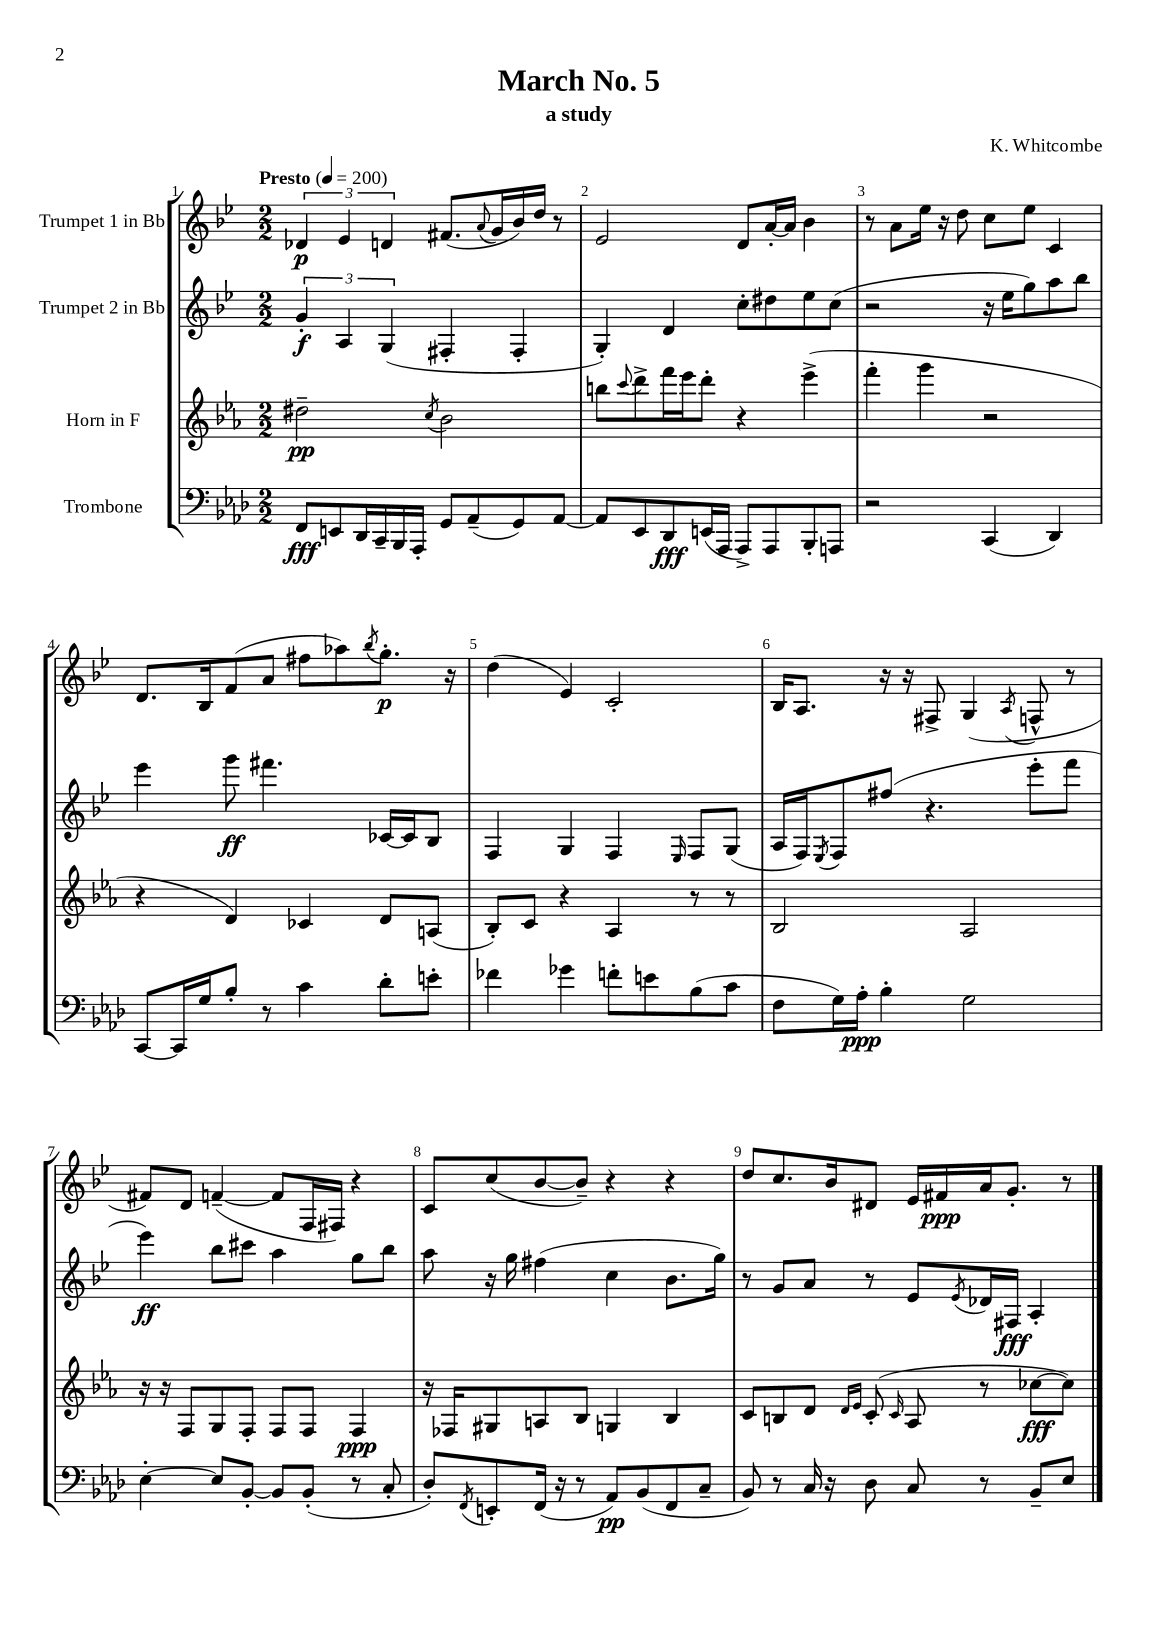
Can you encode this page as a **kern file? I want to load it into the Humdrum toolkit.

**kern	**kern	**kern	**kern
*staff4	*staff3	*staff2	*staff1
*clefF4	*clefG2	*clefG2	*clefG2
*k[b-e-a-d-]	*k[b-e-a-]	*k[b-e-]	*k[b-e-]
*M2/2	*M2/2	*M2/2	*M2/2
*MM200	*MM200	*MM200	*MM200
8FF	2dd#~	6g'	6d-
8EE	.	.	.
.	.	6A	6e-
16DD-	.	.	.
16CC~	.	.	.
.	.	(6G	6d
16BBB-	.	.	.
16AAA-'	.	.	.
.	8qcc	.	.
8GG	2b-	4F#'	(8.f#
(8AA-~	.	.	.
.	.	.	8qqa
.	.	.	16g
8GG)	.	4F#'	16b-)
.	.	.	16dd
[8AA-	.	.	8r
=	=	=	=
8AA-]	8bb	4G')	2e-
.	8qqccc	.	.
8EE-	8ddd^	.	.
8DD-	16fff	4d	.
.	16eee-	.	.
(16EE	8ddd'	.	.
16AAA-	.	.	.
8AAA-^)	4r	8cc'	8d
8AAA-	.	8dd#	[16a'
.	.	.	16a]
8BBB-'	(4eee-^	8ee-	4b-
8AAA	.	(8cc	.
=	=	=	=
2r	4fff'	2r	8r
.	.	.	8a
.	4ggg	.	16ee-
.	.	.	16r
.	.	.	8dd
(4CC	2r	16r	8cc
.	.	16ee-	.
.	.	8gg)	8ee-
4DD-)	.	8aa	4c
.	.	8bb-	.
=	=	=	=
[8CC	4r	4eee-	8.d
16CC]	.	.	.
16G	.	.	16B-
8B-'	4d)	8ggg	(8f
8r	.	4.fff#	8a
4c	4c-	.	8ff#
.	.	.	8aa-)
.	.	.	8qbb-
8d-'	8d	[16c-	8.gg'
.	.	16c-]	.
8e'	(8A	8B-	.
.	.	.	16r
=	=	=	=
4f-	8B-')	4F	(4dd
.	8c	.	.
4g-	4r	4G	4e-)
8f'	4A-	4F	2c'
8e	.	.	.
.	.	16qqE-	.
(8B-	8r	8F	.
8c	8r	(8G	.
=	=	=	=
8F	2B-	16A	16B-
.	.	16F)	8.A
.	.	8qE-	.
16G)	.	8F	.
16A-'	.	.	.
4B-'	.	(8ff#	16r
.	.	.	16r
.	.	4.r	8F#^
2G	2A-	.	(4G
.	.	.	8qA
.	.	8eee-'	8F^^
.	.	8fff	8r
=	=	=	=
[4E-'	16r	4eee-)	8f#)
.	16r	.	.
.	8F	.	8d
8E-]	8G	8bb-	([4f~
[8BB-'	8F'	8ccc#	.
8BB-]	8F	4aa	8f]
(8BB-'	8F	.	16F
.	.	.	16F#)
8r	4F	8gg	4r
8C'	.	8bb-	.
=	=	=	=
8D-')	16r	8aa	8c
.	16F-	.	.
8qFF	.	.	.
8EE'	8G#	16r	(8cc
.	.	16gg	.
(16FF	8A	(4ff#	[8b-
16r	.	.	.
8r	8B-	.	8b-~])
8AA-)	4G	4cc	4r
(8BB-	.	.	.
8FF	4B-	8.b-	4r
8C~	.	.	.
.	.	16gg)	.
=	=	=	=
8BB-)	8c	8r	8dd
8r	8B	8g	8.cc
16C	8d	8a	.
16r	.	.	16b-
.	16qqd	.	.
.	16qqe-	.	.
8D-	(8c'	8r	8d#
.	16qqc	.	.
8C	8A-	8e-	16e-
.	.	.	16f#
.	.	8qe-	.
8r	8r	16d-	16a
.	.	16F#	8.g'
8BB-~	[8cc-	4A'	.
8E-	8cc-])	.	8r
==	==	==	==
*-	*-	*-	*-
